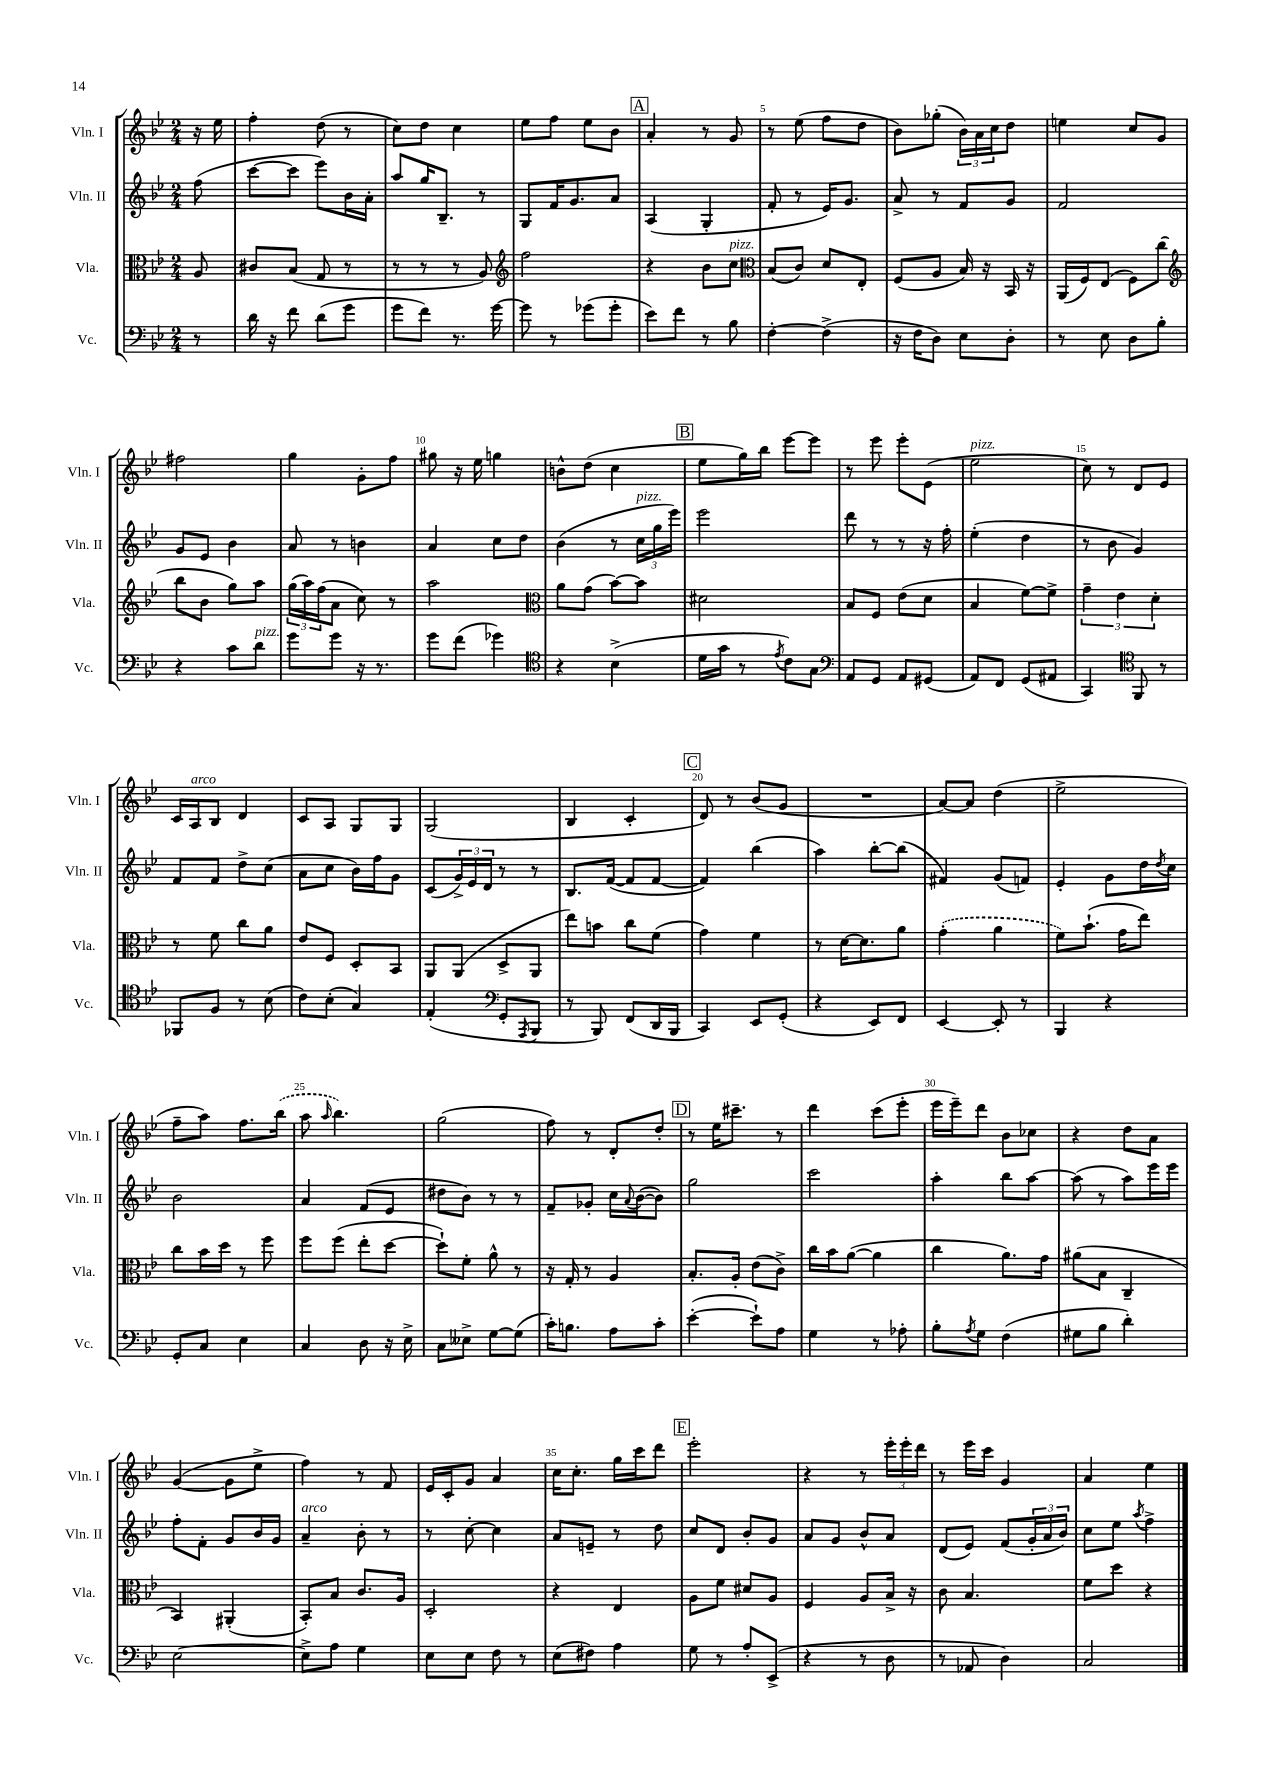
<<
\new StaffGroup <<
\new Staff = "s0" \with { instrumentName = "Vln. I" shortInstrumentName = "Vln. I" } {
    \clef treble \key bes \major \numericTimeSignature \time 2/4 \partial 8
    r16 ees''16 |
    f''4-. d''8( r8 |
    c''8) d''8 c''4 |
    ees''8 f''8 ees''8 bes'8 |
    \mark \markup { \box "A" } a'4-. r8 g'8 |
    r8 ees''8( f''8 d''8 |
    bes'8) ges''8-.( \tuplet 3/2 { bes'16) a'16 c''16 } d''8 |
    e''4 c''8 g'8 |
    fis''2 |
    g''4 g'8-. f''8 |
    gis''8 r16 ees''16 g''4 |
    b'8-^ d''8( c''4 |
    \mark \markup { \box "B" } ees''8 g''16) bes''16 ees'''8~ ees'''8 |
    r8 ees'''8 ees'''8-. ees'8( |
    ees''2^\markup { \italic "pizz." } |
    c''8) r8 d'8 ees'8 |
    c'16 a16^\markup { \italic "arco" } bes8 d'4 |
    c'8 a8 g8 g8 |
    g2( |
    bes4 c'4-. |
    \mark \markup { \box "C" } d'8) r8 bes'8( g'8 |
    R2 |
    a'8~) a'8 d''4( |
    ees''2-> |
    f''8-- a''8) f''8. \once \slurDashed bes''16( |
    a''8 \grace { a''16 } bes''4.) |
    g''2( |
    f''8) r8 d'8-. d''8-. |
    \mark \markup { \box "D" } r8 ees''16 cis'''8.-- r8 |
    d'''4 c'''8( ees'''8-. |
    ees'''16 ees'''16--) d'''8 bes'8 ces''8 |
    r4 d''8 a'8 |
    g'4~( g'8 ees''8-> |
    f''4) r8 f'8 |
    ees'16 c'16-. g'8 a'4 |
    c''16 c''8.-. g''16 c'''16 d'''8 |
    \mark \markup { \box "E" } ees'''2-. |
    r4 r8 \tuplet 3/2 { ees'''16-. ees'''16-. d'''16 } |
    r8 ees'''16 c'''16 g'4 |
    a'4 ees''4 \bar "|." |
}
\new Staff = "s1" \with { instrumentName = "Vln. II" shortInstrumentName = "Vln. II" } {
    \clef treble \key bes \major \numericTimeSignature \time 2/4 \partial 8
    f''8( |
    c'''8~ c'''8 ees'''8) bes'16 a'16-. |
    a''8 g''16 bes8.-- r8 |
    g8 f'16 g'8. a'8 |
    \mark \markup { \box "A" } a4( g4-. |
    f'8-. r8 ees'16) g'8. |
    a'8-> r8 f'8 g'8 |
    f'2 |
    g'8 ees'8 bes'4 |
    a'8 r8 b'4 |
    a'4 c''8 d''8 |
    bes'4( r8 \tuplet 3/2 { c''16^\markup { \italic "pizz." } g''16 ees'''16) } |
    \mark \markup { \box "B" } ees'''2 |
    d'''8 r8 r8 r16 f''16-. |
    ees''4-.( d''4 |
    r8 bes'8 g'4) |
    f'8 f'8 d''8-> c''8( |
    a'8 c''8 bes'16) f''16 g'8 |
    c'8( \tuplet 3/2 { g'16->) ees'16 d'16 } r8 r8 |
    bes8. f'16~( f'8 f'8~ |
    \mark \markup { \box "C" } f'4) bes''4( |
    a''4) bes''8~-. bes''8( |
    fis'4) g'8( f'8) |
    ees'4-. g'8 d''16 \acciaccatura { d''8 } c''16 |
    bes'2 |
    a'4 f'8( ees'8 |
    dis''8 bes'8) r8 r8 |
    f'8-- ges'8-. c''16 \appoggiatura { a'8 } bes'16~( bes'8) |
    \mark \markup { \box "D" } g''2 |
    c'''2 |
    a''4-. bes''8 a''8~ |
    a''8( r8 a''8) ees'''16 ees'''16 |
    f''8-. f'8-. g'8 bes'16 g'16 |
    a'4--^\markup { \italic "arco" } bes'8-. r8 |
    r8 c''8~-. c''4 |
    a'8 e'8-- r8 d''8 |
    \mark \markup { \box "E" } c''8 d'8 bes'8-. g'8 |
    a'8 g'8 bes'8-^ a'8 |
    d'8( ees'8) f'8( \tuplet 3/2 { g'16-. a'16 bes'16) } |
    c''8 ees''8 \acciaccatura { a''8 } f''4-> \bar "|." |
}
\new Staff = "s2" \with { instrumentName = "Vla." shortInstrumentName = "Vla." } {
    \clef alto \key bes \major \numericTimeSignature \time 2/4 \partial 8
    a8 |
    cis'8 bes8( g8 r8 |
    r8 r8 r8 a8) |
    \clef treble f''2 |
    \mark \markup { \box "A" } r4 bes'8 c''8^\markup { \italic "pizz." } |
    \clef alto bes8( c'8) d'8 ees8-. |
    f8( a8 bes16) r16 bes,16 r16 |
    a,16( f16) ees8( f8) c''8( |
    \clef treble bes''8 bes'8 g''8) a''8 |
    \tuplet 3/2 { g''16( a''16) f''16( } a'8 c''8) r8 |
    a''2 |
    \clef alto a'8 g'8( bes'8~) bes'8 |
    \mark \markup { \box "B" } dis'2 |
    bes8 f8 ees'8( d'8 |
    bes4 f'8~) f'8-> |
    \tuplet 3/2 { g'4-- ees'4 d'4-. } |
    r8 f'8 c''8 a'8 |
    ees'8 f8 d8-. bes,8 |
    a,8 a,8( d8-> a,8 |
    ees''8) b'8 c''8 f'8( |
    \mark \markup { \box "C" } g'4) f'4 |
    r8 d'16~ d'8. a'8 |
    \once \slurDashed g'4-.( a'4 |
    f'8) bes'8.-!( g'16 ees''8) |
    c''8 bes'16 d''16 r8 f''8 |
    f''8 f''8( ees''8-. d''8~ |
    d''8-!) f'8-. a'8-^ r8 |
    r16 g16-. r8 a4 |
    \mark \markup { \box "D" } bes8.-. a16-. ees'8( c'8->) |
    c''16 bes'16 a'8~( a'4 |
    c''4 a'8.) g'16 |
    ais'8( bes8 c4-- |
    bes,4) ais,4-.( |
    bes,8-.) bes8 c'8. a16 |
    d2-. |
    r4 ees4 |
    \mark \markup { \box "E" } a8 f'8 dis'8 a8 |
    f4 a8 bes16-> r16 |
    c'8 bes4. |
    f'8 d''8 r4 \bar "|." |
}
\new Staff = "s3" \with { instrumentName = "Vc." shortInstrumentName = "Vc." } {
    \clef bass \key bes \major \numericTimeSignature \time 2/4 \partial 8
    r8 |
    d'16 r16 f'8 d'8( g'8 |
    g'8 f'8) r8. g'16~ |
    g'8 r8 ges'8( ges'8-. |
    \mark \markup { \box "A" } ees'8) f'8 r8 bes8 |
    f4~-. f4->( |
    r16 f16 d8) ees8 d8-. |
    r8 ees8 d8 bes8-. |
    r4 c'8 d'8^\markup { \italic "pizz." } |
    g'8 g'8 r16 r8. |
    g'8 f'8( ges'4) |
    \clef tenor r4 bes4->( |
    \mark \markup { \box "B" } d'16 g'16 r8 \acciaccatura { ees'8 } c'8) g8 |
    \clef bass a,8 g,8 a,8 gis,8( |
    a,8) f,8 g,8( ais,8 |
    c,4) \clef tenor f,8 r8 |
    fes,8 f8 r8 bes8( |
    c'8) bes8-.( g4) |
    ees4-.( \clef bass g,8-. \acciaccatura { a,,8 } bes,,8 |
    r8 bes,,8) f,8( d,16 bes,,16 |
    \mark \markup { \box "C" } c,4) ees,8 g,8-.( |
    r4 ees,8) f,8 |
    ees,4~ ees,8-. r8 |
    bes,,4 r4 |
    g,8-. c8 ees4 |
    c4 d8 r16 ees16-> |
    c8 eeses8-> g8~ g8( |
    c'16-.) b8. a8 c'8-. |
    \mark \markup { \box "D" } ees'4~-.( ees'8-!) a8 |
    g4 r8 aes8-. |
    bes8-. \acciaccatura { a8 } g8 f4( |
    gis8 bes8 d'4-.) |
    ees2~ |
    ees8-> a8 g4 |
    ees8 ees8 f8 r8 |
    ees8( fis8) a4 |
    \mark \markup { \box "E" } g8 r8 a8-. ees,8->( |
    r4 r8 d8 |
    r8 aes,8 d4) |
    c2 \bar "|." |
}
>>
>>
\layout { \context { \Score \override BarNumber.break-visibility = ##(#f #t #t) barNumberVisibility = #(every-nth-bar-number-visible 5) } }
